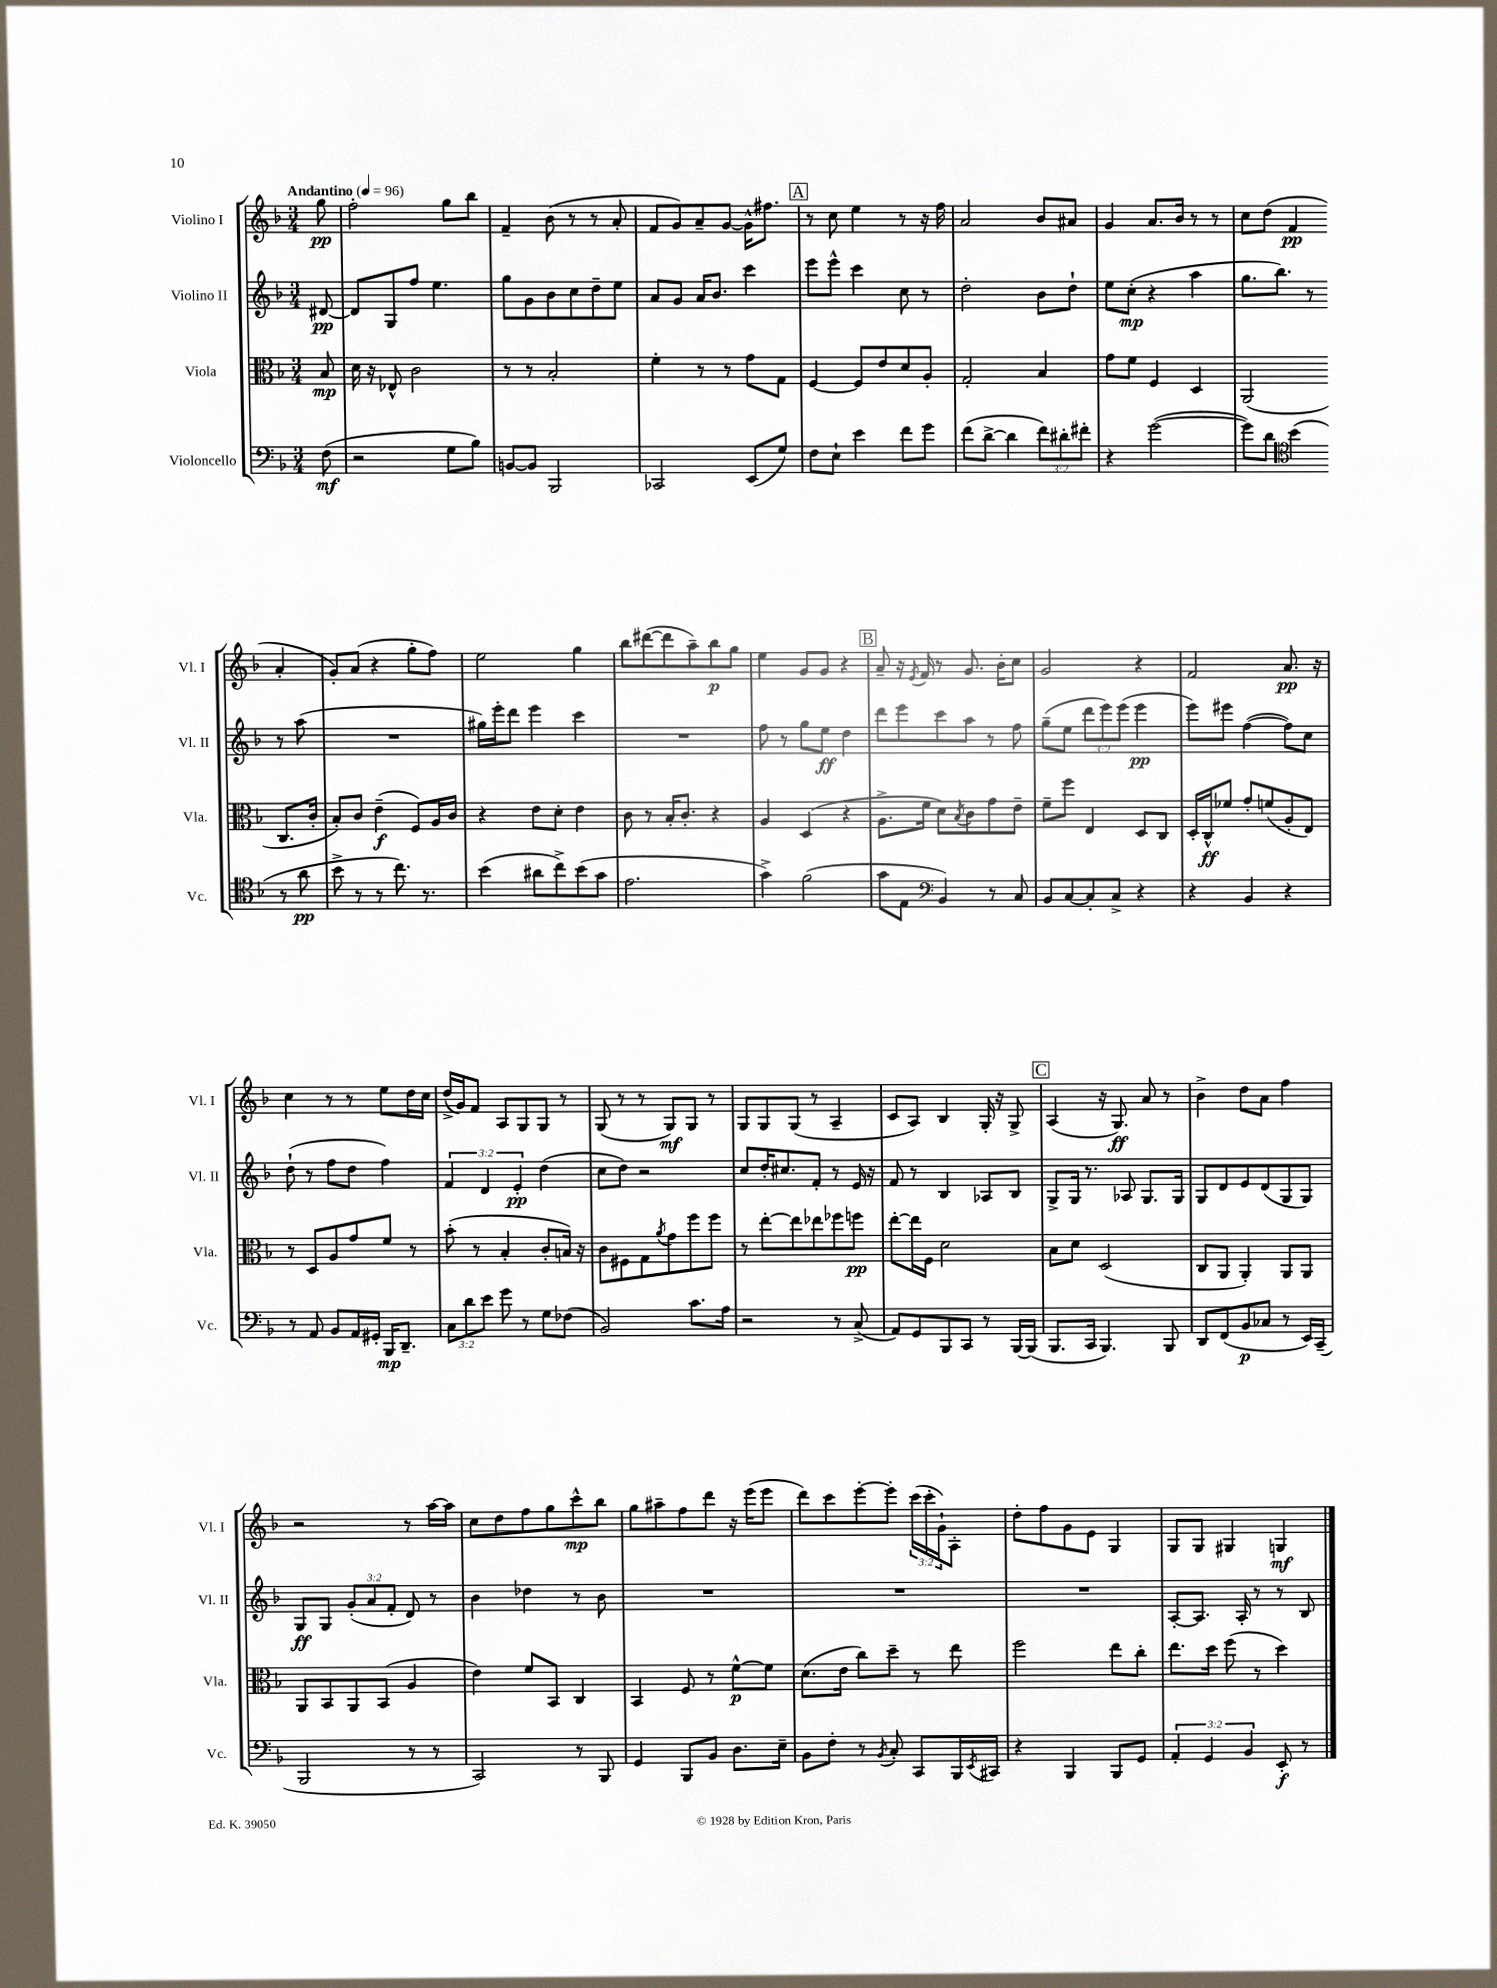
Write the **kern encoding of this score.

**kern	**kern	**kern	**kern
*staff4	*staff3	*staff2	*staff1
*clefF4	*clefC3	*clefG2	*clefG2
*k[b-]	*k[b-]	*k[b-]	*k[b-]
*M3/4	*M3/4	*M3/4	*M3/4
*MM96	*MM96	*MM96	*MM96
(8F	8B-	[8d#	8gg
=	=	=	=
2r	16d	8d#]	2ff'
.	16r	.	.
.	8E-^^	8G	.
.	2c	8ff	.
.	.	4.ee	.
8G	.	.	8gg
8B-)	.	.	8bb-
=	=	=	=
[8BB	8r	8gg	4f~
8BB]	8r	8g	.
2BBB-	2B-'	8b-	(8b-
.	.	8cc	8r
.	.	8dd~	8r
.	.	8ee	8a'
=	=	=	=
2CC-	4f'	8a	8f
.	.	8g	8g)
.	8r	16a	8a~
.	.	8.b-	.
.	8r	.	[8g
(8EE	8g	4ccc	16g^^]
.	.	.	8.ff#
8G)	8G	.	.
=	=	=	=
8F	[4F	8eee	8r
8E`	.	8eee^^	8cc
4e	8F]	4ccc	4ee
.	8e	.	.
8f	8d	8cc	8r
8g	8A'	8r	16r
.	.	.	16ff
=	=	=	=
(8f	2G'	2dd'	2a
[8d^	.	.	.
4d]	.	.	.
12f)	4B-	8b-	8b-
12d#'	.	.	.
.	.	8dd`	8a#
12f#'	.	.	.
=	=	=	=
4r	8g	8ee	4g
.	8f	(8cc'	.
([2g	4F	4r	8.a
.	.	.	16b-
.	4D	4aa	8r
.	.	.	8r
=	=	=	=
8g])	(2AA	8.gg	8cc
8d	.	.	(8dd
.	.	8.bb-)	.
*clefC4	*	*	*
(4b-	.	.	4f
.	.	8r	.
8r	8.C	8r	4a'
8a	.	(8aa	.
.	16c'	.	.
=	=	=	=
8b-^	8B-')	2.r	8g')
8r	8c	.	(8a
8r	(4e~	.	4r
8.cc)	.	.	.
.	8F)	.	8gg'
8.r	.	.	.
.	16A	.	8ff)
.	16c	.	.
=	=	=	=
(4b-	4r	16gg#)	2ee
.	.	16eee'	.
.	.	8ddd	.
8a#	8e	4eee	.
8cc^)	8d'	.	.
(8b-	4e	4ccc	4gg
8g	.	.	.
=	=	=	=
2.e	8c	2.r	8bb-
.	8r	.	([8ddd#
.	16B-'	.	8ddd#]
.	8.c'	.	.
.	.	.	8aa~)
.	4r	.	8bb-
.	.	.	8gg
=	=	=	=
4g^)	4A	8ff	4ee
.	.	8r	.
(2f	(4D	8gg	8g
.	.	8ee	8g
.	4r	4dd	4r
=	=	=	=
8g	8.A^	8ddd	8a~
8E	.	8eee	16r
.	.	.	8qe
.	16f	.	16f
*clefF4	*	*	*
4BB-)	8d)	8ccc	8r
.	8qB-	.	.
.	8c	8aa	8.g
8r	8g	8r	.
.	.	.	16b-'
8C	8e~	8ff	8cc
=	=	=	=
8BB-	8f~	(8gg~	2g
[8C	8ff	8ee	.
8C']	4E	12ddd	.
.	.	12eee)	.
8C^	.	.	.
.	.	(12eee	.
4r	8D	4eee	4r
.	8C	.	.
=	=	=	=
4r	16D'	8eee)	2f
.	16C^^	.	.
.	8f-	8eee#	.
4BB-	8g'	([4ff	.
.	(8f	.	.
4r	8A'	8ff])	8.a
.	8E)	8cc	.
.	.	.	16r
=	=	=	=
8r	8r	(8dd`	4cc
8AA	8D	8r	.
8BB-	8A	8ff	8r
16AA	8g	8dd	8r
16GG#'	.	.	.
16BBB-	8f	4ff)	8ee
8.DD~	.	.	.
.	8r	.	16dd
.	.	.	16cc
=	=	=	=
12C	(8b-'	6f	(16dd^
.	.	.	16g)
12d	.	.	.
.	8r	.	8f
12e	.	6d	.
8g	4B-'	.	8A
.	.	6e'	.
8r	.	.	8G
8G	8c'	(4dd	8G
(8F-	16B)	.	8r
.	16r	.	.
=	=	=	=
2BB-)	8c	8cc	(8G
.	8F#	8dd)	8r
.	8G	2r	8r
.	8qa	.	.
.	8g	.	8G)
8.c	8ff	.	8G
.	8ff	.	8r
16A	.	.	.
=	=	=	=
2r	8r	8cc	8G
.	[8ee'	16dd'	8G
.	.	8.cc#	.
.	8ee]	.	(8G
.	8ee-	8f'	8r
8r	8ff-	8r	4A~
(8C^	8ff	16e	.
.	.	16r	.
=	=	=	=
8AA)	[8ee'	8f	8c
8GG	16ee]	8r	8A)
.	16F	.	.
8BBB-	2d	4B-	4B-
8CC	.	.	.
8r	.	8A-	16G'
.	.	.	16r
[16BBB-	.	8B-	8G^
(16BBB-]	.	.	.
=	=	=	=
8.BBB-	8B-	8G^	(4A
.	8d	16G	.
16CC	.	8.r	.
4.BBB-)	(2D	.	16r
.	.	.	8.G)
.	.	8A-	.
.	.	8.G	8a
8BBB-	.	.	8r
.	.	16G	.
=	=	=	=
8DD	8C	8G	4b-^
(8FF	8AA	8d	.
8BB-	4AA')	8e	8dd
8C-	.	(8d	8a
8r	8AA	8G	4ff
16EE)	8AA	8G)	.
(16CC~	.	.	.
=	=	=	=
2BBB-	8AA	8G	2r
.	8BB-	8G	.
.	8AA	(12g'	.
.	.	12a	.
.	(8BB-	.	.
.	.	12f'	.
8r	4A	8d)	8r
8r	.	8r	[16aa
.	.	.	16aa]
=	=	=	=
2CC)	4e)	4b-	8cc
.	.	.	8dd
.	8f	4dd-	8ff
.	8BB-	.	8gg
8r	4C	8r	8ccc^^
8BBB-	.	8b-	8bb-
=	=	=	=
4GG	4BB-	2.r	8gg
.	.	.	8aa#~
8BBB-	8F	.	8ff
8BB-	8r	.	8ddd
8.D	[8f^^	.	16r
.	.	.	(16eee
.	8f]	.	8eee
16E~	.	.	.
=	=	=	=
8BB-	(8.d	2.r	8ddd)
8F'	.	.	8ccc
.	16e	.	.
8r	8cc)	.	[8eee'
8qBB-	.	.	.
8C'	8dd~	.	8eee']
8CC	8r	.	(24ccc
.	.	.	24ccc'
.	.	.	24g`)
16BBB-	8ee	.	8A'
8qEE	.	.	.
16CC#	.	.	.
=	=	=	=
4r	2ff	2.r	8dd'
.	.	.	8ff
4BBB-	.	.	8g
.	.	.	8e
8BBB-	8ee	.	4G
8GG	8cc'	.	.
=	=	=	=
6AA'	8.ee	[8A'	8G
.	.	8.A]	8G
6GG	.	.	.
.	16dd	.	.
.	(8ff	.	4G#
.	.	16A'	.
6BB-	.	.	.
.	8r	8r	.
8EE'	4dd)	8r	4G
8r	.	8B-	.
==	==	==	==
*-	*-	*-	*-
